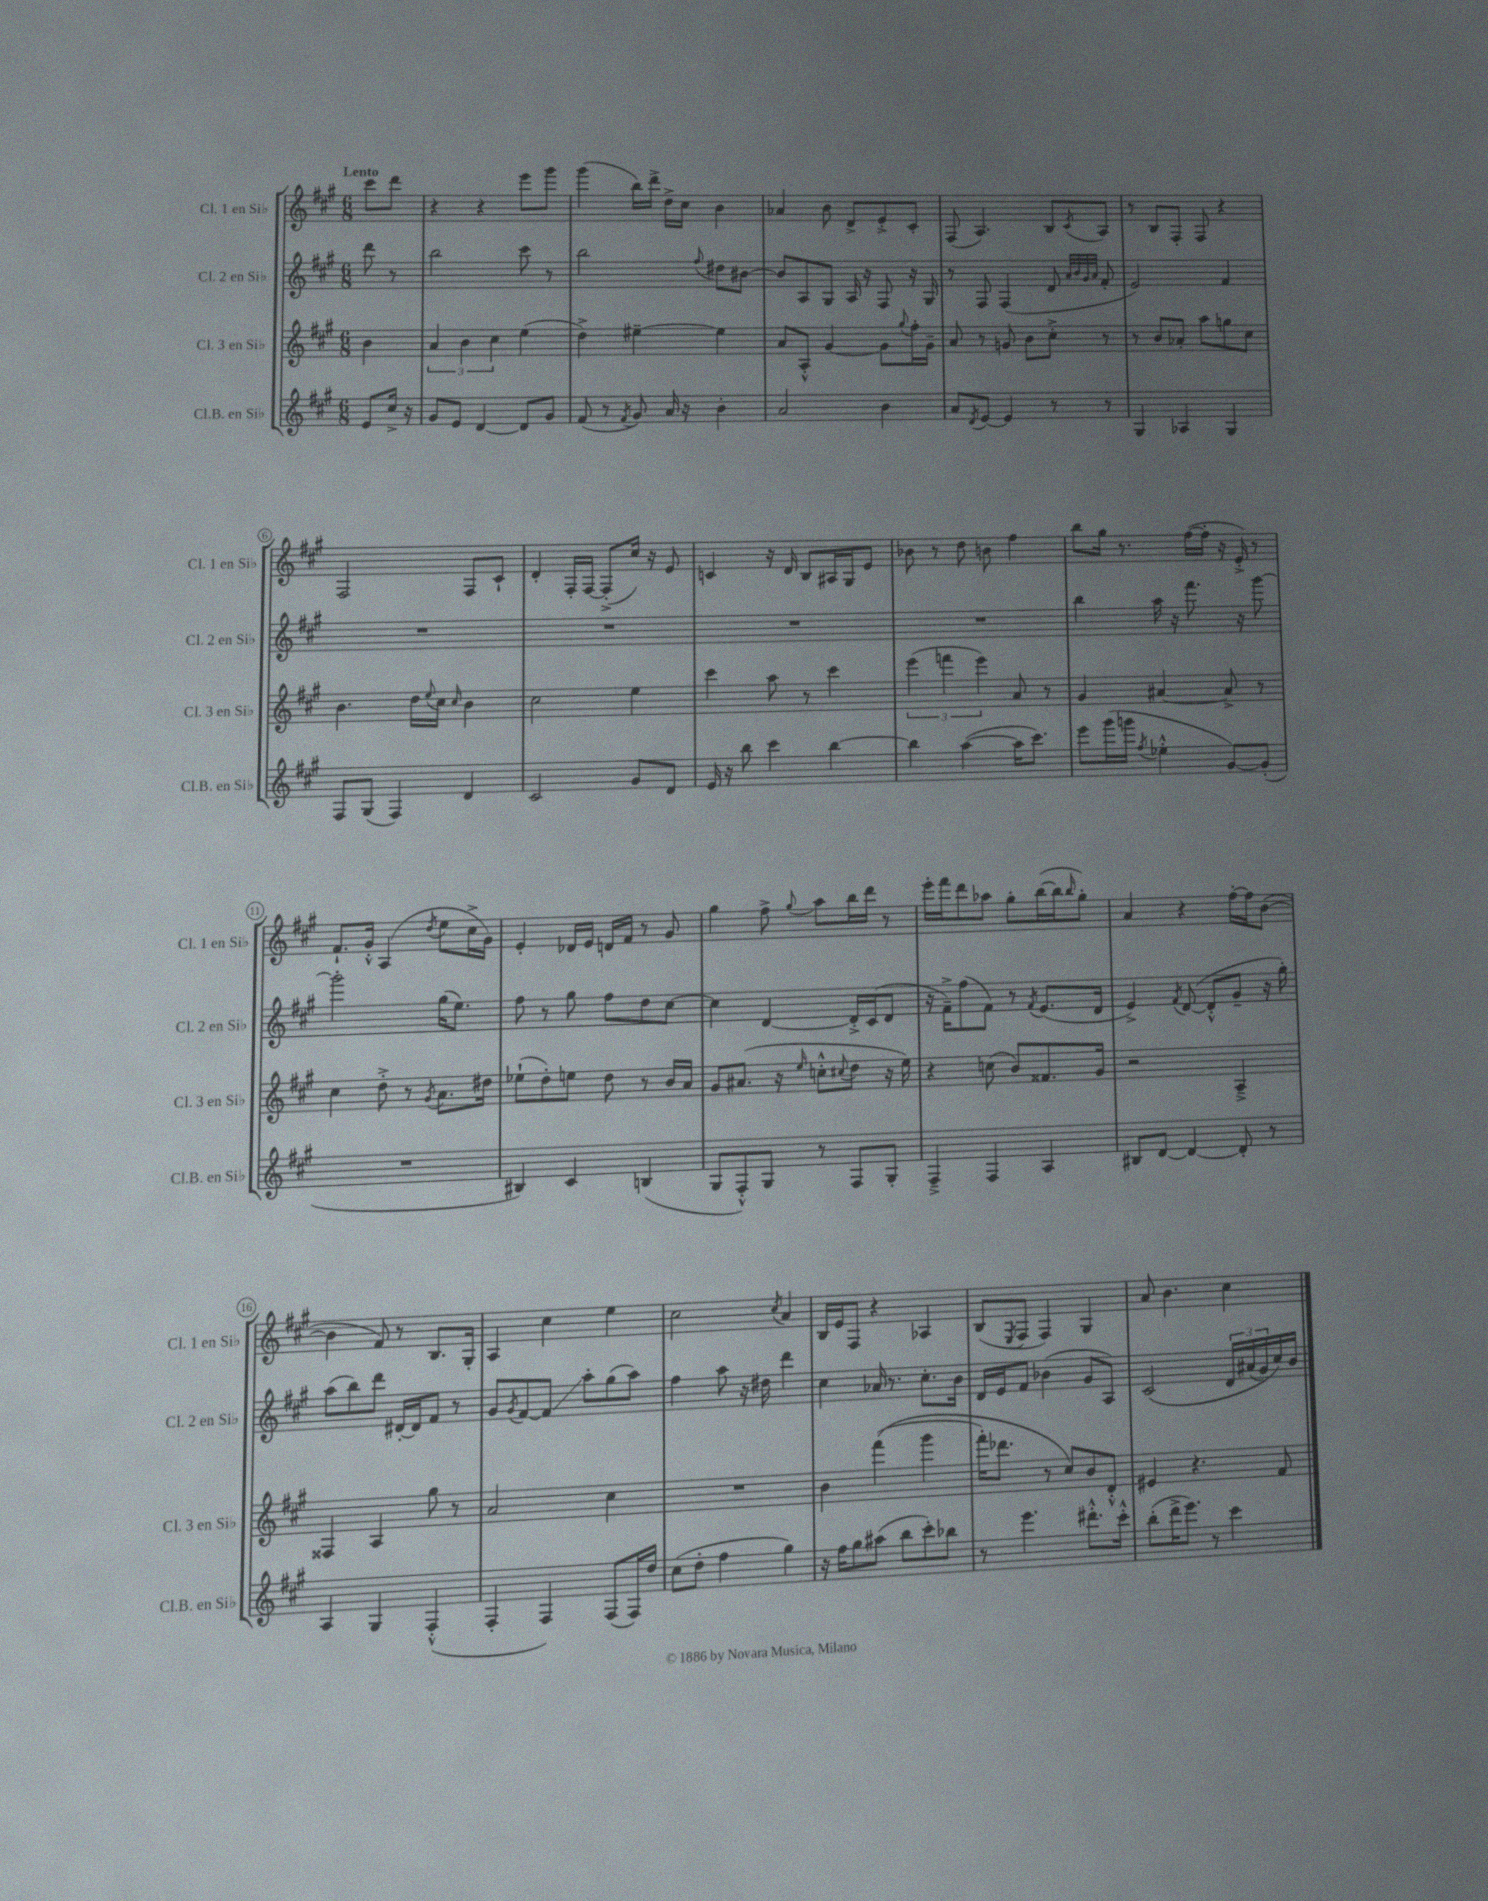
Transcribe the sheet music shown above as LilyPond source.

<<
\new StaffGroup <<
\new Staff = "s0" \with { instrumentName = "Cl. 1 en Sib" shortInstrumentName = "Cl. 1 en Sib" } {
    \clef treble \key a \major \numericTimeSignature \time 6/8 \partial 4 \tempo "Lento"
    cis'''8 d'''8 |
    r4 r4 e'''8 gis'''8 |
    gis'''4( b''16) d'''16-> d''16-> cis''16 b'4 |
    aes'4 b'8 d'8-> e'8-.-> cis'8-. |
    fis8( a4.) b8 \acciaccatura { cis'8 } a8 |
    r8 b8 fis8-. fis8 r4 |
    fis2 fis8 cis'8-! |
    d'4-. fis16-. fis16~ fis8-.->( cis''16) r16 e'8 |
    c'4 r16 d'16 b8 ais16 gis16 e'8 |
    bes'8 r8 d''8 b'8 fis''4 |
    b''8 gis''16 r8. fis''16~( fis''16-. r16 e'16-.->) r8 |
    fis'8.-! gis'16-.-^ a4( \acciaccatura { d''8 } e''8 cis''16-> gis'16) |
    e'4-. des'16 e'16 d'16 fis'16 r8 gis'8 |
    gis''4 fis''8-> \appoggiatura { gis''8 } a''8 b''16 d'''16 r8 |
    e'''16-. fis'''16 d'''8 aes''8 gis''8-. b''16~( b''16 \grace { b''16 } gis''8-.) |
    a'4 r4 fis''16~-. fis''16 b'8~( |
    b'4 fis'8) r8 b8. gis16-. |
    a4 cis''4 e''4 |
    cis''2 \acciaccatura { cis''8 } a'4 |
    b16 e'16 fis8 r4 aes4 |
    b8( \acciaccatura { e8 } fis8 fis4) gis4 |
    a'8 b'4. cis''4 \bar "|." |
}
\new Staff = "s1" \with { instrumentName = "Cl. 2 en Sib" shortInstrumentName = "Cl. 2 en Sib" } {
    \clef treble \key a \major \numericTimeSignature \time 6/8 \partial 4
    d'''8 r8 |
    b''2 cis'''8 r8 |
    b''2 \appoggiatura { fis''8 } dis''8 bis'8~ |
    bis'8 a8 gis8 a16 r16 fis8 r16 gis16 |
    r8 fis8 fis4( d'8 \grace { a'32 b'32 gis'32 a'32 } fis'8-. |
    e'2) fis'4 |
    R2. |
    R2. |
    R2. |
    R2. |
    b''4 a''16 r16 fis'''8. r16 gis'''8~ |
    gis'''2-. gis''16( e''8.) |
    fis''8 r8 gis''8 fis''8 d''8 cis''8~ |
    cis''4 d'4~ d'16-.-> cis'16( d'8 |
    r16 fis'16--->) fis''8( fis'8) r8 \acciaccatura { fis'8 } e'8.( d'16 |
    e'4->) \acciaccatura { fis'8 } d'8~( d'8-.-^ gis'8-- r16 gis''16-.) |
    a''8( b''8) d'''8 dis'16~-. dis'16 fis'8 r8 |
    gis'8 \acciaccatura { gis'8 } fis'8~ fis'8\glissando a''8-. gis''8( a''8) |
    fis''4 a''8 r16 dis''16 d'''4 |
    cis''4 aes'16 r8. cis''8.-. b'16 |
    d'16 e'16 fis'8 bes'4( gis'8 a8) |
    cis'2\( \tuplet 3/2 { d'16 ais'16( gis'16) } cis''16\) b'16 \bar "|." |
}
\new Staff = "s2" \with { instrumentName = "Cl. 3 en Sib" shortInstrumentName = "Cl. 3 en Sib" } {
    \clef treble \key a \major \numericTimeSignature \time 6/8 \partial 4
    b'4 |
    \tuplet 3/2 { a'4 b'4 cis''4 } e''4( |
    d''4->) eis''4~-- eis''4 |
    a'8 a8-.-^ gis'4~ gis'8 \appoggiatura { gis''8 } fis''16-. gis'16-- |
    a'8 r8 g'8 b'8 cis''8-.-> r8 |
    r8 b'8 aes'8-. a''8 g''8 cis''8 |
    b'4. d''16 \appoggiatura { e''8 } cis''16 \grace { cis''16 } b'4 |
    cis''2 e''4 |
    cis'''4 a''8 r8 cis'''4 |
    \tuplet 3/2 { e'''4( f'''4 e'''4) } a'8 r8 |
    gis'4 ais'4~ ais'8-> r8 |
    cis''4 d''8-.-> r8 \acciaccatura { gis'8 } a'8. dis''16 |
    ees''8-!( d''8-.) e''8 d''8 r8 b'16 a'16 |
    gis'8 ais'8.( r16 \grace { e''16 } c''8-.-^ \appoggiatura { cis''8 } d''8 r16 e''16) |
    r4 c''8( b'8) fisis'8. gis'16 |
    r2 a4---> |
    fisis4 a4 gis''8 r8 |
    a'2 cis''4 |
    R2. |
    b'4 fis'''4(\( gis'''4 |
    fis'''16-.) des'''8. r8 cis''8\) b'8 d'8-.-^ |
    eis'4 r4. fis'8 \bar "|." |
}
\new Staff = "s3" \with { instrumentName = "Cl.B. en Sib" shortInstrumentName = "Cl.B. en Sib" } {
    \clef treble \key a \major \numericTimeSignature \time 6/8 \partial 4
    e'8 cis''16-> r16 |
    gis'8 e'8 d'4~ d'8 gis'8 |
    fis'8( r8 \acciaccatura { fis'8 } gis'8) a'16 r16 b'4-. |
    a'2 b'4 |
    a'8 \acciaccatura { d'8 } e'8~ e'4 r8 r8 |
    gis4 aes4 gis4 |
    fis8 gis8( fis4) d'4 |
    cis'2 gis'8 d'8 |
    e'16 r16 b''8 cis'''4 b''4~ |
    b''4 a''4~( a''16 cis'''8.) |
    e'''8 gis'''16( g'''16 \acciaccatura { fis''8 } ees''4-.-^ gis'8~) gis'8-.( |
    R2. |
    bis4) cis'4 b4( |
    gis8 fis8-.-^) gis8 r8 fis8 gis8-. |
    fis4---> fis4 a4 |
    bis8 d'8~ d'4~ d'8-. r8 |
    a4 gis4 fis4-.-^( |
    fis4-. fis4) fis8( fis16) d''16 |
    cis''8( d''8-. fis''4 gis''4) |
    r16 fis''16 gis''8 ais''8( b''8 cis'''8-.) bes''8 |
    r8 e'''4. dis'''8.-.-^ cis'''16-.-^ |
    b''8-.( d'''16-> e'''8.) r8 cis'''4 \bar "|." |
}
>>
>>
\layout { \context { \Score \override BarNumber.stencil = #(make-stencil-circler 0.1 0.3 ly:text-interface::print) } }
